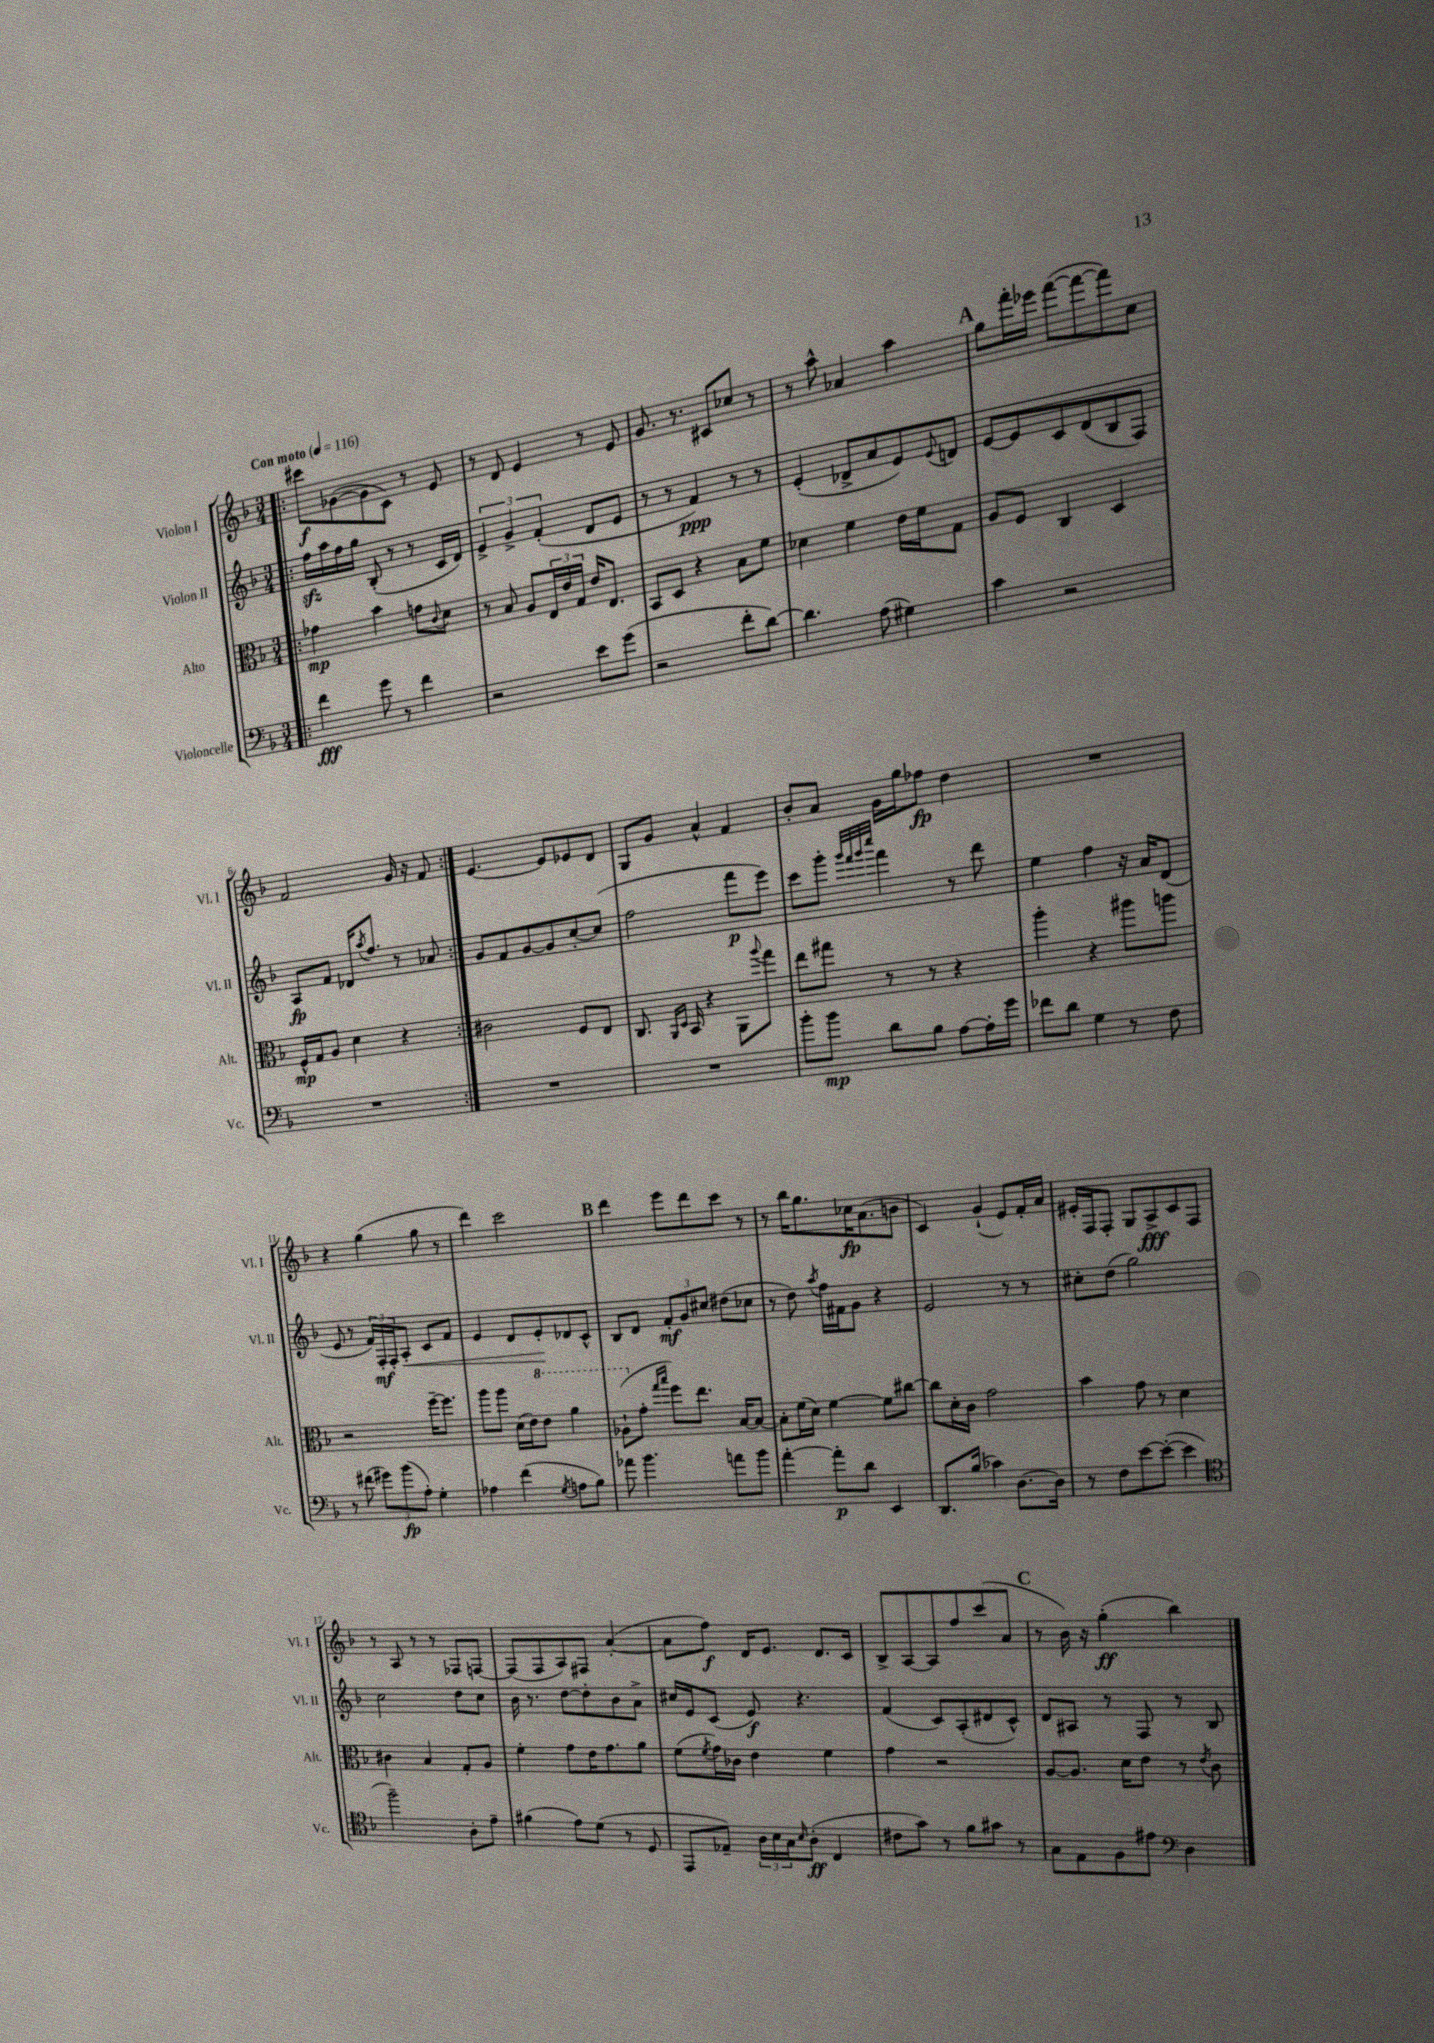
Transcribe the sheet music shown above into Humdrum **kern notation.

**kern	**dynam	**kern	**dynam	**kern	**dynam	**kern	**dynam
*part4	*part4	*part3	*part3	*part2	*part2	*part1	*part1
*staff4	*staff4	*staff3	*staff3	*staff2	*staff2	*staff1	*staff1
*I"Violoncelle	*	*I"Alto	*	*I"Violon II	*	*I"Violon I	*
*I'Vc.	*	*I'Alt.	*	*I'Vl. II	*	*I'Vl. I	*
*clefF4	*	*clefC3	*	*clefG2	*	*clefG2	*
*k[b-]	*	*k[b-]	*	*k[b-]	*	*k[b-]	*
*M3/4	*	*M3/4	*	*M3/4	*	*M3/4	*
*MM116	*	*MM116	*	*MM116	*	*MM116	*
=1!|:	=1!|:	=1!|:	=1!|:	=1!|:	=1!|:	=1!|:	=1!|:
!	!	!	!	!	!	!LO:TX:a:B:t=Con moto	!
4f\	fff	4g-X\	mp	16ffzz\LL	.	8ccc#X\L	f
.	.	.	.	16aa\	.	.	.
.	.	.	.	16ff\	.	([8g-X\	.
.	.	.	.	16gg\JJ	.	.	.
8g\	.	4b-\	.	(8B-'/	.	8g-\]	.
8r	.	.	.	8r	.	8c\J)	.
4f\	.	8gn\L	.	8r	.	8r	.
.	.	8qqc/	.	.	.	.	.
.	.	8d\J	.	16c/LL	.	8e/	.
.	.	.	.	16d/JJ)	.	.	.
=2	=2	=2	=2	=2	=2	=2	=2
2r	.	8r	.	6e^/	.	8r	.
.	.	8B-/	.	.	.	8d/	.
.	.	.	.	6g^/	.	.	.
.	.	8A/L	.	.	.	4e/	.
.	.	.	.	(6f'/	.	.	.
.	.	24E/L	.	.	.	.	.
.	.	24e/	.	.	.	.	.
.	.	24G/JJ	.	.	.	.	.
8e\L	.	16e/KL	.	8d/L	.	8r	.
.	.	8.E/J	.	.	.	.	.
(8g\J	.	.	.	8e/J	.	8e/	.
=3	=3	=3	=3	=3	=3	=3	=3
2r	.	8BB-/L	.	8r	.	8.g/	.
.	.	8D/J	.	8r	.	.	.
.	.	.	.	.	.	8.r	.
.	.	4r	.	4f/)	ppp	.	.
.	.	.	.	.	.	8c#X/L	.
8f'\L	.	8B-\L	.	8r	.	8cc-X/J	.
[8d\J)	.	8f\J	.	8r	.	8r	.
=4	=4	=4	=4	=4	=4	=4	=4
4.d\]	.	4d-X\	.	(4e'/	.	8r	.
.	.	.	.	.	.	8aa^^\	.
.	.	4f\	.	8d-X^/L	.	4a-X/	.
(8A\	.	.	.	8a/	.	.	.
4G#X\)	.	16e\LL	.	8e/)	.	4aa\	.
.	.	16f\J	.	.	.	.	.
.	.	.	.	8qqe/	.	.	.
.	.	8G\J	.	8dn/J	.	.	.
!!LO:REH:place=s1:t=A
=5	=5	=5	=5	=5	=5	=5	=5
4c\	.	8A/L	.	[8e/L	.	8gg\L	.
.	.	8F/J	.	8e/]	.	16fff'\L	.
.	.	.	.	.	.	16eee-X\JJ	.
2r	.	4C/	.	8c/	.	([8fff\L	.
.	.	.	.	(8d/	.	8fff\_	.
.	.	4D/	.	8B-/	.	8fff\])	.
.	.	.	.	8F/J)	.	8cc\J	.
!!LO:LB:g=z
=6	=6	=6	=6	=6	=6	=6	=6
2.r	.	16F^^/LL	mp	8A/L	fp	2f/	.
.	.	16G/J	.	.	.	.	.
.	.	8A/J	.	8f/J	.	.	.
.	.	4d\	.	16d-X/KL	.	.	.
.	.	.	.	8qaa/	.	.	.
.	.	.	.	8.ff/J	.	.	.
.	.	4r	.	8r	.	16g/	.
.	.	.	.	.	.	16r	.
.	.	.	.	8a-X/	.	8f/	.
=7:|!	=7:|!	=7:|!	=7:|!	=7:|!	=7:|!	=7:|!	=7:|!
2.r	.	2c#X\	.	8g/L	.	[4.e/	.
.	.	.	.	8f/	.	.	.
.	.	.	.	[8g/	.	.	.
.	.	.	.	8g/]	.	8e/L]	.
.	.	8F/L	.	[8cc'/	.	8e-X/	.
.	.	8E/J	.	(8cc/J]	.	8d/J	.
=8	=8	=8	=8	=8	=8	=8	=8
2.r	.	8.C/	.	2ff\	.	8G/L	.
.	.	.	.	.	.	8g/J	.
.	.	16qqAA/LL	.	.	.	.	.
.	.	16qqD/JJ	.	.	.	.	.
.	.	16BB-/	.	.	.	.	.
.	.	4r	.	.	.	4a^^/	.
.	.	8AA\L	.	8fff\L	p	4f/	.
.	.	8qqaa/	.	.	.	.	.
.	.	8gg\J	.	8eee\J)	.	.	.
=9	=9	=9	=9	=9	=9	=9	=9
8b-'\L	.	8ee\L	.	8ccc\L	.	8b-'/L	.
8b-\J	mp	8gg#X\J	.	8ggg'\J	.	8a/J	.
.	.	.	.	32qqggg/LLL	.	.	.
.	.	.	.	32qqfff/	.	.	.
.	.	.	.	32qqggg/	.	.	.
.	.	.	.	32qqcccc/JJJ	.	.	.
8d\L	.	8r	.	4fff\	.	16g\LL	.
.	.	.	.	.	.	16gg\J	.
8B-\J	.	8r	.	.	.	8ff-X\J	fp
[8A\L	.	4r	.	8r	.	4dd\	.
16A'\L]	.	.	.	8ddd\	.	.	.
16g\JJ	.	.	.	.	.	.	.
=10	=10	=10	=10	=10	=10	=10	=10
8f-X\L	.	4aa'\	.	4ee\	.	2.r	.
8d\J	.	.	.	.	.	.	.
4G\	.	4r	.	4ff\	.	.	.
8r	.	8aa#X\L	.	16r	.	.	.
.	.	.	.	16a/KL	.	.	.
8F\	.	8aan\J	.	(8d/J	.	.	.
!!LO:LB:g=z
=11	=11	=11	=11	=11	=11	=11	=11
8r	.	2r	.	8e/	.	4r	.
(8f#X\	.	.	.	8r	.	.	.
12g#X\L)	.	.	.	24f/LL)	.	(4gg\	.
.	.	.	.	24F'/	mf	.	.
(12b-\	fp	.	.	24F'/J	.	.	.
!	!	!	!	!	!LO:HP:b	!	!
.	.	.	.	8A'/J	<	.	.
12A'\J)	.	.	.	.	.	.	.
4G'\	.	[16ff~\KL	.	8c/L	.	8gg\	.
.	.	8.ff\J]	.	.	.	.	.
.	.	.	.	8f/J	.	8r	.
=12	=12	=12	=12	=12	=12	=12	=12
4A-X\	.	8aa\L	.	4e/	.	4ddd\)	.
.	.	8aa\J	.	.	.	.	.
(4f\	.	(16d\LL	.	8d/L	.	2ccc\	.
.	.	16e\J)	.	.	.	.	.
*	*	*8va	*	*	*	*	*
.	.	8ee\J	.	8e'/	.	.	.
8qG/	.	.	.	.	.	.	.
8An\L	.	4aa\	.	8d-X/	[	.	.
8B-\J)	.	.	.	8c^^/J	.	.	.
!!LO:REH:place=s1:t=B
=13	=13	=13	=13	=13	=13	=13	=13
8a-X\	.	(8a-X`\L	.	8B-/L	.	4ddd\	.
*	*	*X8va	*	*	*	*	*
4.b-\	.	8g'\J	.	8d/J	.	.	.
.	.	16qqgg/LL	.	.	.	.	.
.	.	16qqbb-/JJ	.	.	.	.	.
.	.	8ff\L)	.	12f'/L	mf	8eee\L	.
.	.	.	.	12g/	.	.	.
.	.	8.ee\J	.	.	.	8ddd\	.
.	.	.	.	12cc#X/J	.	.	.
8an\L	.	.	.	(8dd#X\L	.	8ccc\J	.
.	.	[16B-/KL	.	.	.	.	.
8b-\J	.	8B-/J_	.	8cc-X\J	.	8r	.
=14	=14	=14	=14	=14	=14	=14	=14
[4a'\	.	8B-'\L]	.	8r	.	8r	.
.	.	(16f\L	.	8dd\)	.	16bb-\KL	.
.	.	16d\JJ)	.	.	.	8.gg\	.
.	.	.	.	8qaa/	.	.	.
8a'\L]	p	[4f\	.	16ff\LL	.	.	.
.	.	.	.	16f#X\J	.	.	.
8d\J	.	.	.	8g\J	.	16cc-X\K	fp
.	.	.	.	.	.	(8.a\	.
4EE/	.	8f\L]	.	4r	.	.	.
.	.	[8cc#X\J	.	.	.	8bn\J	.
=15	=15	=15	=15	=15	=15	=15	=15
8.DD/L	.	8cc#\L]	.	2e/	.	4c/)	.
.	.	16d'\L	.	.	.	.	.
(16B-/Jk	.	16c\JJ	.	.	.	.	.
4c-X\)	.	2g\	.	.	.	(4g`/	.
[8.D\L	.	.	.	8r	.	8e/L)	.
.	.	.	.	8r	.	16f'/L	.
16D\Jk]	.	.	.	.	.	16a/JJ	.
=16	=16	=16	=16	=16	=16	=16	=16
8r	.	4b-\	.	8cc#X'\L	.	16e#X'/LL	.
.	.	.	.	.	.	16F/J	.
8F\L	.	.	.	(8dd\J	.	8F'/J	.
[8e\	.	8g\	.	2gg\)	.	8G/L	.
(8e'\J_	.	8r	.	.	.	8A^/	fff
4e\]	.	4d\	.	.	.	8c/	.
.	.	.	.	.	.	8F/J	.
!!LO:LB:g=z
=17	=17	=17	=17	=17	=17	=17	=17
*clefC4	*	*	*	*	*	*	*
2ff~\)	.	4c#X\	.	2cc\	.	8r	.
.	.	.	.	.	.	8A/	.
.	.	4B-/	.	.	.	8r	.
.	.	.	.	.	.	8r	.
8A'\L	.	8G'/L	.	8dd\L	.	8F-X/L	.
8e~\J	.	8A/J	.	8cc\J	.	[8Fn/J	.
=18	=18	=18	=18	=18	=18	=18	=18
(4f#X\	.	4f'\	.	16b-\	.	(8F/L]	.
.	.	.	.	8.r	.	.	.
.	.	.	.	.	.	8F/	.
8e\L)	.	8g\L	.	[8dd\L	.	8A/)	.
(8d\J	.	16e\K	.	8dd'\]	.	8F#X/J	.
.	.	8.g\	.	.	.	.	.
8r	.	.	.	8b-\	.	([4a'/	.
8D/	.	8a\J	.	8a^\J	.	.	.
=19	=19	=19	=19	=19	=19	=19	=19
8EE/L	.	(8f\L	.	16cc#X/LL	.	8a\L]	.
.	.	.	.	16e/J	.	.	.
.	.	8qf/	.	.	.	.	.
8E-X~/J)	.	16g\L)	.	(8c/J	.	8ff\J)	f
.	.	16c-X\JJ	.	.	.	.	.
24A\LL	.	4e\	.	8e/)	f	16d/KL	.
24B-\	.	.	.	.	.	.	.
.	.	.	.	.	.	8.e/J	.
24G\J	.	.	.	.	.	.	.
16qqB-/	.	.	.	.	.	.	.
(8A'\J	ff	.	.	4.r	.	.	.
4C/	.	4f\	.	.	.	8.d/L	.
.	.	.	.	.	.	16c/Jk	.
=20	=20	=20	=20	=20	=20	=20	=20
8c#X\L	.	4g\	.	(4f/	.	8B-^/L	.
8g\J)	.	.	.	.	.	[8A/	.
8r	.	2r	.	8c/L)	.	8A/]	.
8f\L	.	.	.	(8A'/	.	8ff/	.
8g#X\J	.	.	.	8d#X/	.	(8ccc/	.
8r	.	.	.	8c^^/J)	.	8a/J	.
!!LO:REH:place=s1:t=C
=21	=21	=21	=21	=21	=21	=21	=21
8G\L	.	[8A/L	.	8d/L	.	8r	.
8E\	.	8.A/J]	.	8A#X/J	.	16b-\)	.
.	.	.	.	.	.	16r	.
8F\	.	.	.	8r	.	(4gg'\	ff
.	.	16d\KL	.	.	.	.	.
8e#X\J	.	8e\J	.	8F/	.	.	.
*clefF4	*	*	*	*	*	*	*
4D\	.	8r	.	8r	.	4bb-\)	.
.	.	8qe/	.	.	.	.	.
.	.	8c\	.	8B-/	.	.	.
==	==	==	==	==	==	==	==
*-	*-	*-	*-	*-	*-	*-	*-
